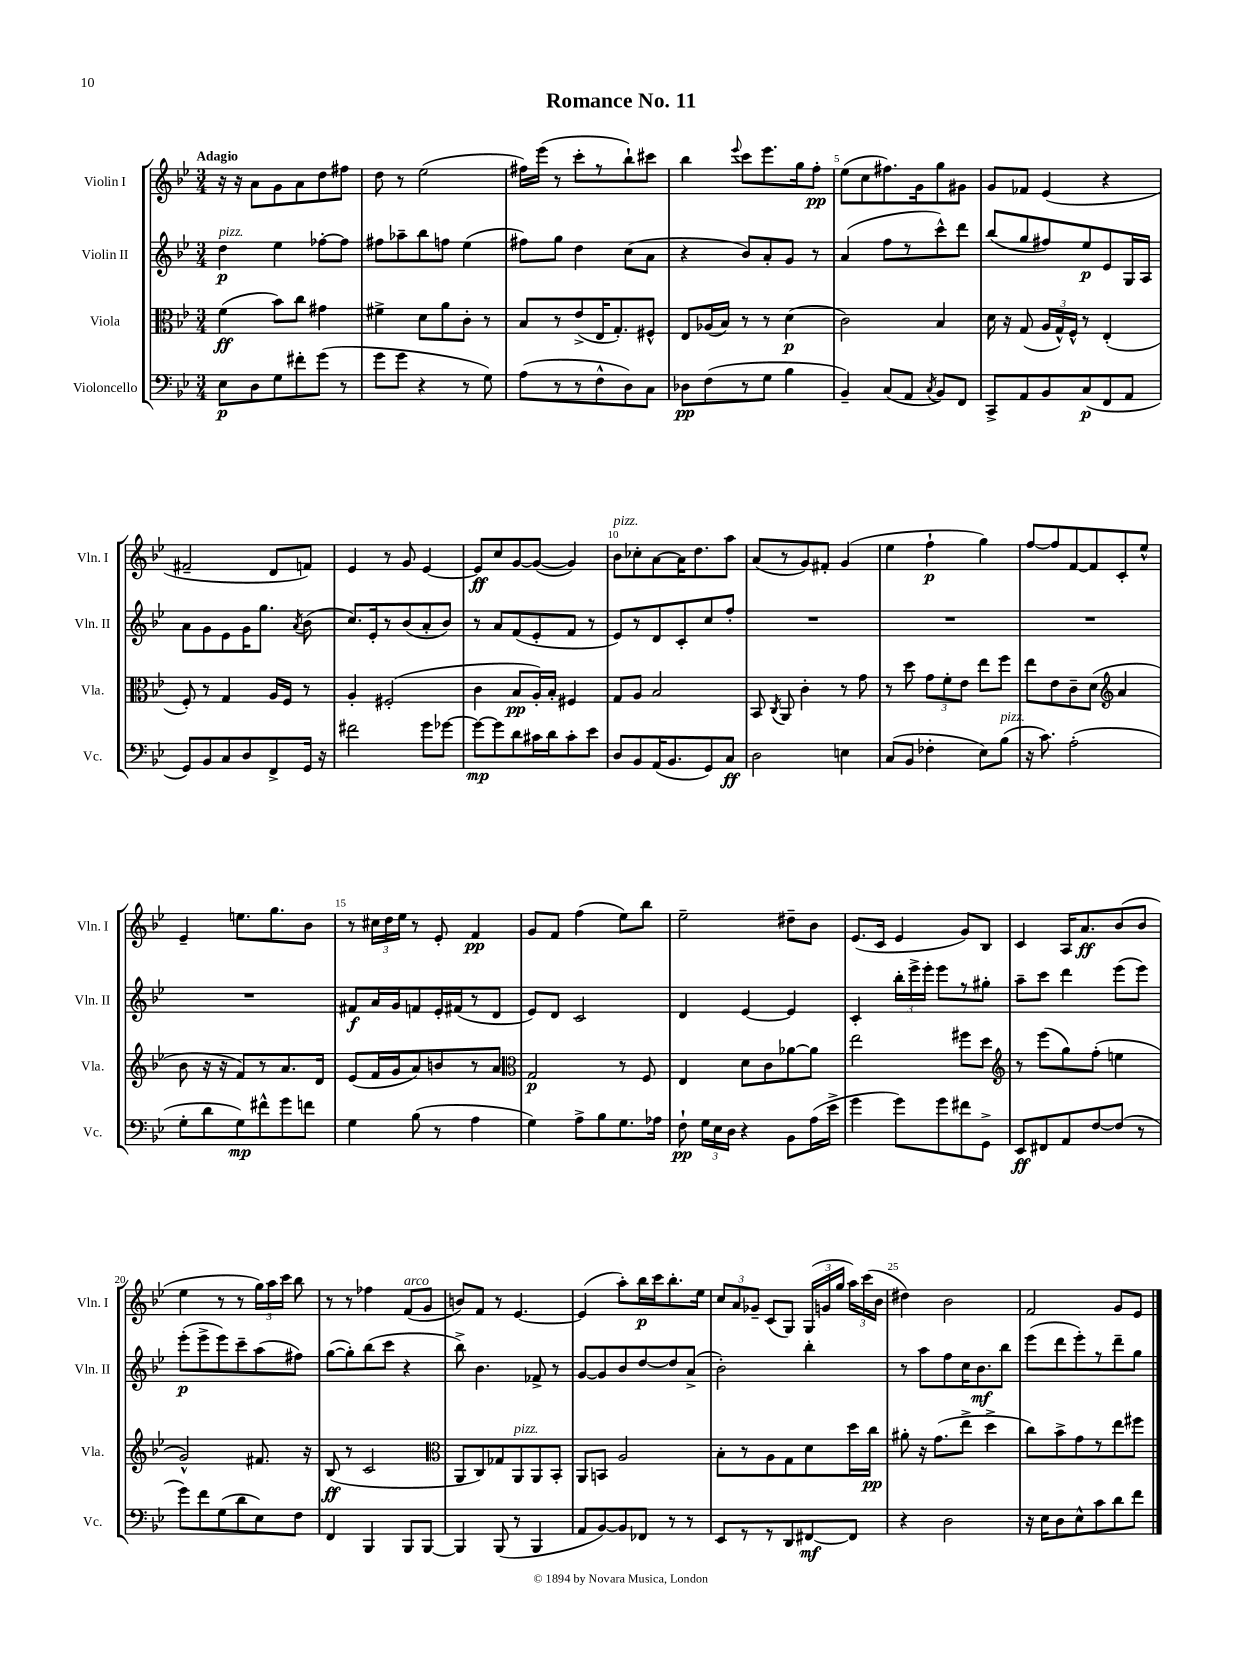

**kern	**kern	**kern	**kern
*staff4	*staff3	*staff2	*staff1
*clefF4	*clefC3	*clefG2	*clefG2
*k[b-e-]	*k[b-e-]	*k[b-e-]	*k[b-e-]
*M3/4	*M3/4	*M3/4	*M3/4
8E-	(4f	4dd	16r
.	.	.	16r
8D	.	.	8a
8G	8b-)	4ee-	8g
8f#'	8cc	.	8a
(8g	4g#	[8ff-'	8dd
8r	.	8ff-]	8ff#
=	=	=	=
8g	4f#^	8ff#	8dd
8g	.	8aa-~	8r
4r	8d	8bb-	(2ee-
.	8a	8ff	.
8r	8c'	(4ee-	.
8G)	8r	.	.
=	=	=	=
(8A	8B-	8ff#)	16ff#)
.	.	.	(16eee-
8r	8r	8gg	8r
8r	(8e-^	4dd	8ccc'
8F^^	16E-	.	8r
.	8.G')	.	.
8D)	.	(8cc	8bb-`)
8C	8F#^^	8a	8ccc#
=	=	=	=
8D-	8E-	4r	4bb-
(8F	(16A-	.	.
.	16B-)	.	.
.	.	.	8qqeee-
8r	8r	8b-)	8ccc
8G	8r	8a'	8.eee-
4B-	(4d	8g	.
.	.	.	16gg
.	.	8r	8ff'
=	=	=	=
4BB-~)	2c)	(4a	(8ee-
.	.	.	8cc
(8C	.	8ff	8.ff#)
8AA	.	8r	.
.	.	.	16g
8qC	.	.	.
8BB-)	4B-	8ccc^^)	8gg
8FF	.	8ddd	8g#
=	=	=	=
8CC^	16d	(8bb-	8g
.	16r	.	.
8AA	(8G	8gg	8f-
8BB-	24A	8ff#)	(4e-
.	24G^^)	.	.
.	24F^^	.	.
(8C	8r	8ee-	.
8FF	(4E-'	8e-	4r
8AA	.	16G	.
.	.	16A	.
=	=	=	=
8GG)	8F')	8a	2f#~
8BB-	8r	8g	.
8C	4G	8e-	.
8D	.	16g	.
.	.	8.gg	.
8FF^	16A	.	8d
.	16F	.	.
.	.	8qa	.
16GG	8r	(8b-	8f)
16r	.	.	.
=	=	=	=
2f#	4A'	8.cc)	4e-
.	.	16e-'	.
.	(2F#'	8r	8r
.	.	(8b-	8g
8g	.	8a'	[4e-
[8g-	.	8b-)	.
=	=	=	=
8g-_	4c	8r	8e-]
8g-]	.	8a	8cc
8d	8B-	(8f	[8g
16c#	16A')	8e-'	(8g_
16d	16B-'	.	.
8c#'	4F#	8f	4g])
8e-	.	8r	.
=	=	=	=
8D	8G	8e-)	8b-
8BB-	8A	8r	8cc-'
(16AA	2B-	8d	[8a
8.BB-	.	.	.
.	.	8c'	16a]
.	.	.	8.dd
8GG)	.	8cc	.
8C	.	8ff'	8aa
=	=	=	=
2D	8BB-	2.r	(8a
.	8qC	.	.
.	8AA	.	8r
.	4c'	.	8g)
.	.	.	8f#'
4E	8r	.	(4g
.	8g	.	.
=	=	=	=
(8C	8r	2.r	4ee-
8BB-	8dd	.	.
4F-'	12g	.	4ff`
.	12f'	.	.
.	12e-	.	.
8E-)	8ee-	.	4gg)
(8B-	8ff	.	.
=	=	=	=
16r	8ee-	2.r	[8ff
8.c)	.	.	.
.	8e-	.	8ff]
(2A'	8c~	.	[8f
.	(8d	.	8f]
*	*clefG2	*	*
.	4a	.	8c'
.	.	.	8ee-^^
=	=	=	=
8G'	8b-	2.r	4e-~
8d	16r	.	.
.	16r	.	.
8G)	8f)	.	8.ee
8f#^^	8r	.	.
.	.	.	8.gg
8g	8.a	.	.
8f	.	.	8b-
.	16d	.	.
=	=	=	=
4G	(8e-	8f#	8r
.	16f	16a	24cc#
.	.	.	24dd
.	16g	16g	.
.	.	.	24ee-
(8B-	8a)	8f	8r
8r	8b	16e-'	8e-'
.	.	(16f#	.
4A	8r	8r	4f
.	8a	8d	.
=	=	=	=
*	*clefC3	*	*
4G)	2G	8e-)	8g
.	.	8d	8f
8A^	.	2c	(4ff
8B-	.	.	.
8.G	8r	.	8ee-)
.	8F	.	8bb-
16A-	.	.	.
=	=	=	=
8F`	4E-	4d	2ee-~
24G	.	.	.
24E-	.	.	.
24D	.	.	.
4r	8d	[4e-	.
.	8c	.	.
8BB-	[8a-	4e-]	8dd#~
(16A	8a-]	.	8b-
16e-^	.	.	.
=	=	=	=
4g	2ee-	4c'	(8.e-
.	.	.	16c
8g)	.	24bb-'	4e-
.	.	24eee-^	.
.	.	24eee-'	.
8g	.	8eee-	.
8f#	8ff#	8r	8g)
8GG^	8dd	8gg#'	8B-
=	=	=	=
*	*clefG2	*	*
8EE-	8r	8aa~	4c
8FF#	(8eee-	8ccc	.
8AA	8gg)	4ddd	16A
.	.	.	8.a
[8F	(8ff'	.	.
(8F]	4ee	(8eee-	(8b-
8r	.	8eee-)	8b-
=	=	=	=
8g)	2g^^)	(8eee-'	4ee-
8f	.	8eee-^	.
(8G	.	8eee-)	8r
8d	.	8ccc~	8r
8E-)	8.f#	(8aa	24gg)
.	.	.	24aa
.	.	.	24ccc
8F	.	8ff#)	8bb-
.	16r	.	.
=	=	=	=
4FF	(8B-	([8gg	8r
.	8r	8gg'])	8r
4BBB-	2c	(8bb-	4ff-
.	.	8ccc	.
8BBB-	.	4r	(8f
[8BBB-	.	.	8g
=	=	=	=
*	*clefC3	*	*
4BBB-]	8AA	8bb-^)	8b)
.	8C)	4.b-	8f
(8BBB-	8G-	.	8r
8r	8AA	.	[4.e-
4BBB-	8AA	8f-^	.
.	8BB-'	8r	.
=	=	=	=
8AA	8AA	[8g	(4e-]
[8BB-)	8BB	8g]	.
8BB-]	2A	8b-	8aa')
8FF-	.	[8dd	16bb-
.	.	.	16ccc
8r	.	8dd]	8.bb-'
8r	.	(8a^	.
.	.	.	16ee-
=	=	=	=
8EE-	8B-'	2b-')	12cc
.	.	.	12a
8r	8r	.	.
.	.	.	12g-~
8r	8A	.	(8c
8DD	8G	.	8G)
[8FF#	8d	4bb-'	(24G
.	.	.	24g
.	.	.	24gg
8FF#]	16dd	.	24aa)
.	.	.	(24ccc
.	16cc	.	.
.	.	.	24b-
=	=	=	=
4r	8a#'	8r	4dd#)
.	16r	8aa	.
.	(8.g	.	.
2D	.	8ff	2b-
.	8ee-^	16cc	.
.	.	8.b-	.
.	4dd^	.	.
.	.	8bb-	.
=	=	=	=
16r	8cc)	(8eee-	2f
16E-	.	.	.
8D	8b-^	8ddd	.
8E-^^	8g	8eee-')	.
8c	8r	8r	.
8d	8ee-	8ddd~	8g
8f	8ff#	8gg	8e-
==	==	==	==
*-	*-	*-	*-
